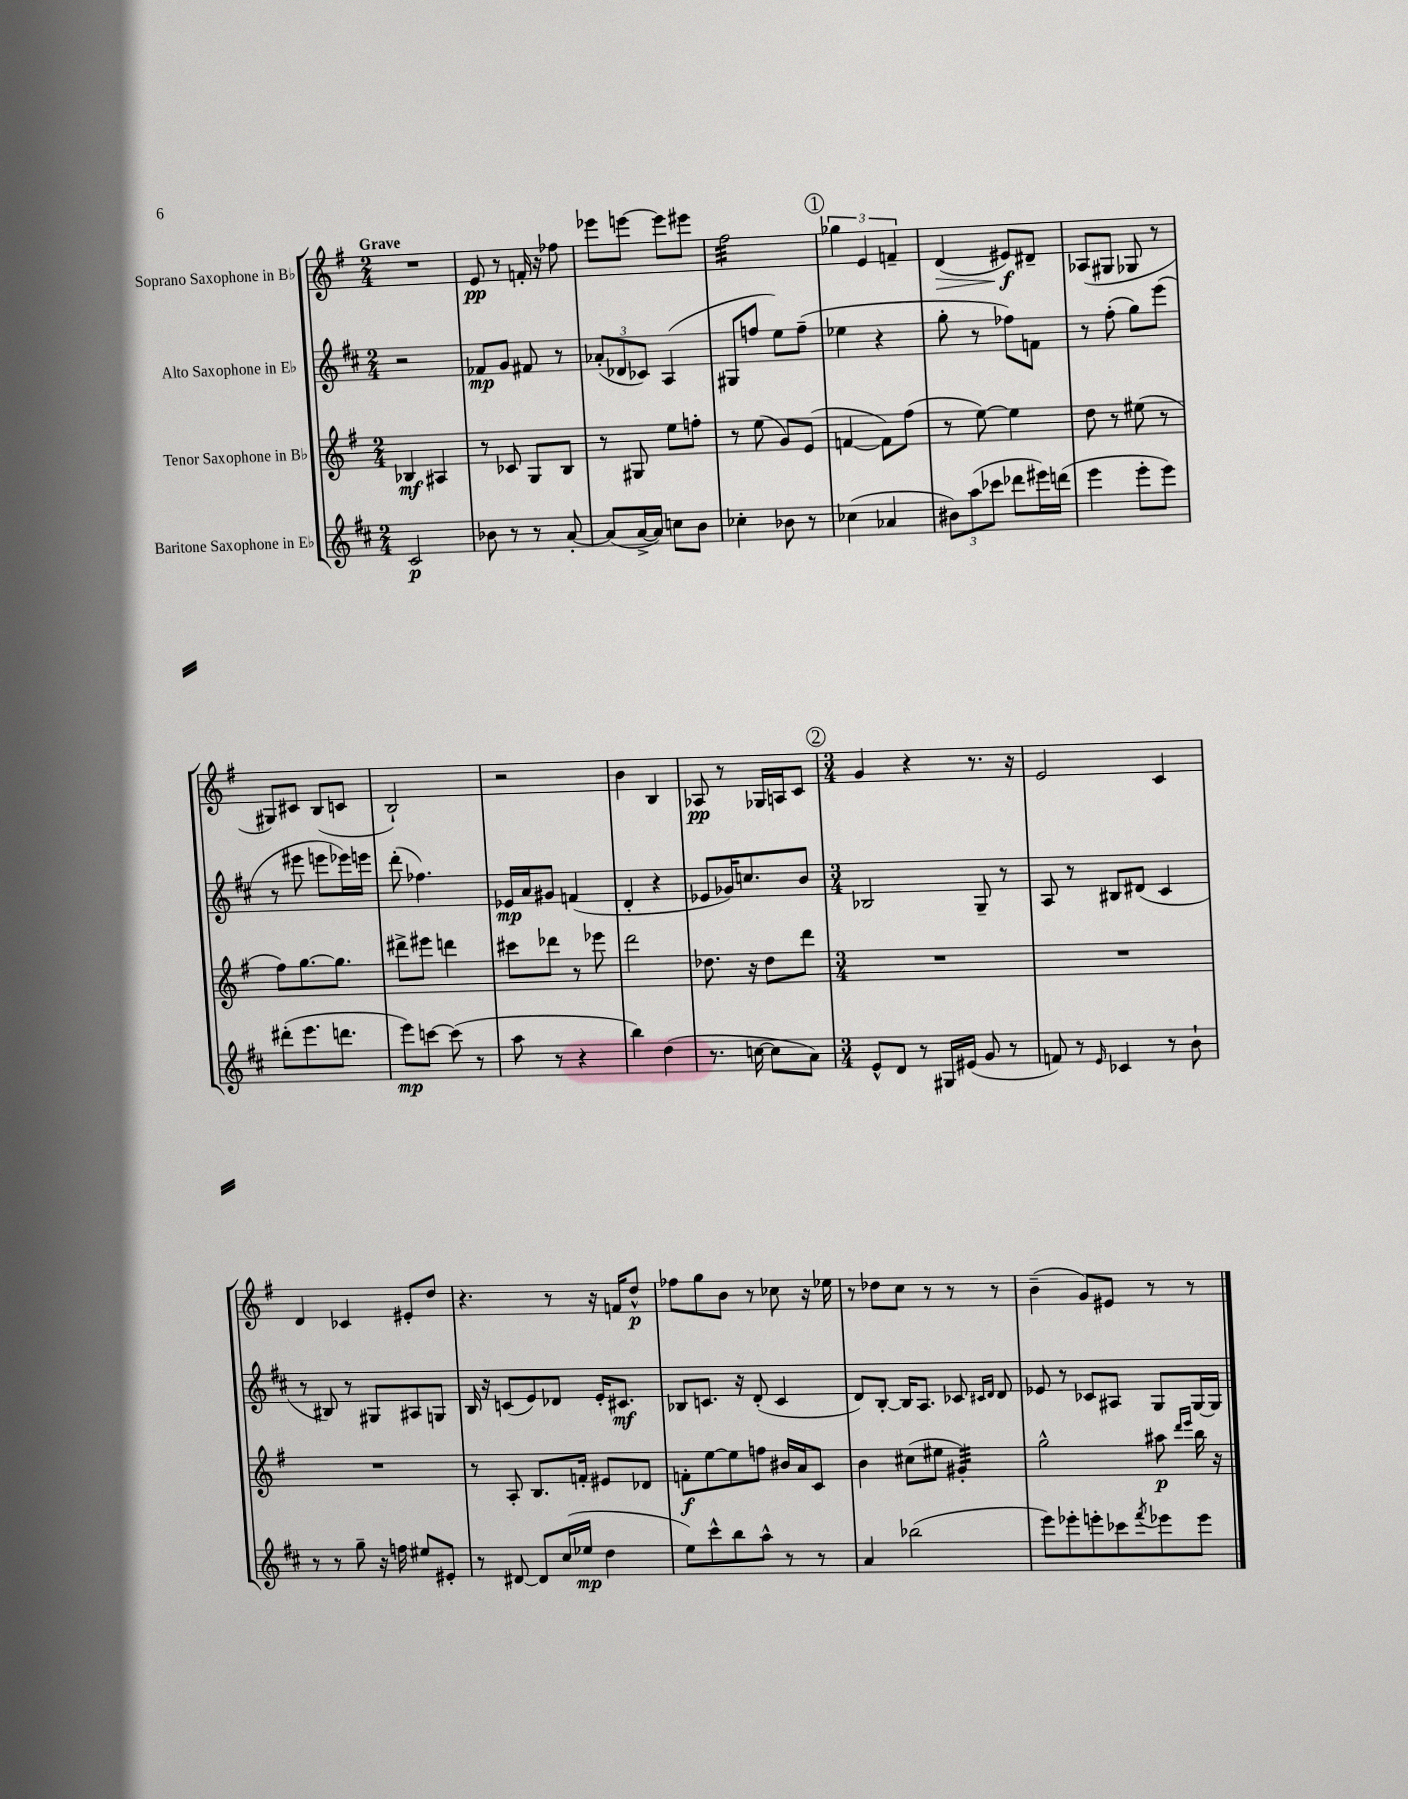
<<
\new StaffGroup <<
\new Staff = "s0" \with { instrumentName = "Soprano Saxophone in Bb" } {
    \clef treble \key g \major \numericTimeSignature \time 2/4 \tempo "Grave"
    R2 |
    e'8\pp r8 f'16-. r16 fes''8 |
    ees'''8 e'''8~ e'''8 eis'''8 |
    fis''2:32 |
    \mark \markup { \circle "1" } \tuplet 3/2 { ges''4 e'4 f'4-- } |
    d'4\>( eis'8\f\!) dis'8-- |
    aes8( gis8 ges8 r8 |
    gis8) cis'8 b8( c'8 |
    b2-!) |
    r2 |
    b'4 b4 |
    aes8\pp r8 ges16 a16 c'8 |
    \mark \markup { \circle "2" } \numericTimeSignature \time 3/4 g'4 r4 r8. r16 |
    e'2 c'4 |
    d'4 ces'4 eis'8-. d''8 |
    r4. r8 r16 f'16 d''8-^\p |
    fes''8 g''8 b'8 r8 ces''8 r16 ees''16 |
    r8 des''8 c''8 r8 r8 r8 |
    b'4--( g'8) eis'8 r8 r8 \bar "|." |
}
\new Staff = "s1" \with { instrumentName = "Alto Saxophone in Eb" } {
    \clef treble \key d \major \numericTimeSignature \time 2/4
    r2 |
    fes'8\mp g'8 fis'8 r8 |
    \tuplet 3/2 { aes'8-.( des'8 ces'8) } a4( |
    gis8 f''8 e''8) f''8--( |
    \mark \markup { \circle "1" } ees''4 r4 |
    g''8-. r8 fes''8) f'8 |
    r8 fis''8-.( g''8) e'''8( |
    r8 eis'''8 e'''8 ees'''16) e'''16 |
    d'''8-.( fes''4.) |
    ees'16\mp a'16 gis'8 f'4( |
    d'4-. r4 |
    ees'8 ges'16) c''8. b'8 |
    \mark \markup { \circle "2" } \numericTimeSignature \time 3/4 bes2 g8-- r8 |
    a8 r8 bis8 dis'8( cis'4 |
    r8 bis8) r8 gis8 ais8 g8 |
    b16 r16 c'8( e'8) des'8 e'16-. cis'8.\mf |
    bes8 c'8. r16 d'8-.( c'4 |
    d'8) b8~-. b16 a8. ces'8 \grace { cis'16 d'16 } d'8 |
    ees'8 r8 ces'8 ais8 g8 g16~ g16 \bar "|." |
}
\new Staff = "s2" \with { instrumentName = "Tenor Saxophone in Bb" } {
    \clef treble \key g \major \numericTimeSignature \time 2/4
    bes4\mf ais4 |
    r8 ces'8 g8 b8 |
    r8 gis8 e''8 f''8-. |
    r8 e''8( g'8) e'8( |
    \mark \markup { \circle "1" } f'4~ f'8) fis''8( |
    r8 e''8~) e''4 |
    d''8 r8 eis''8( r8 |
    fis''8) g''8.~ g''8. |
    dis'''8-> eis'''8 d'''4 |
    cis'''8 des'''8 r8 ees'''8 |
    d'''2 |
    des''8. r16 des''8 d'''8 |
    \mark \markup { \circle "2" } \numericTimeSignature \time 3/4 R2. |
    R2. |
    R2. |
    r8 a8-. b8. f'16-. eis'8 des'8 |
    f'8-.\f e''8~ e''8 f''8 bis'16 a'16 c'8 |
    b'4 cis''8( eis''8 gis'4:32-.) |
    g''2-^ ais''8\p \grace { d'''16 e'''16 } b''16 r16 \bar "|." |
}
\new Staff = "s3" \with { instrumentName = "Baritone Saxophone in Eb" } {
    \clef treble \key d \major \numericTimeSignature \time 2/4
    cis'2\p |
    bes'8 r8 r8 a'8~-. |
    a'8( a'16~-> a'16) c''8 b'8 |
    ces''4-. bes'8 r8 |
    \mark \markup { \circle "1" } ces''4( aes'4 |
    \tuplet 3/2 { bis'8) a''8( ces'''8 } des'''8 eis'''16) d'''16( |
    e'''4 e'''8-. e'''8) |
    dis'''8-.( e'''8. d'''8. |
    e'''8\mp) c'''8~ c'''8( r8 |
    a''8 r8 r4 |
    b''4) d''4( |
    r8. c''16~ c''8 a'8) |
    \mark \markup { \circle "2" } \numericTimeSignature \time 3/4 e'8-^ d'8 r8 gis16 eis'16( g'8 r8 |
    f'8) r8 \grace { e'16 } ces'4 r8 b'8-! |
    r8 r8 g''8-- r16 f''16 eis''8 eis'8-. |
    r8 dis'8~ dis'8 cis''16( ees''16\mp d''4 |
    e''8) cis'''8-^ b''8 a''8-^ r8 r8 |
    a'4 bes''2( |
    e'''8) ees'''8-. e'''8-. ces'''8 \acciaccatura { fis'''8 } ees'''8 ees'''8 \bar "|." |
}
>>
>>
\layout { \context { \Score \remove "Bar_number_engraver" } }
